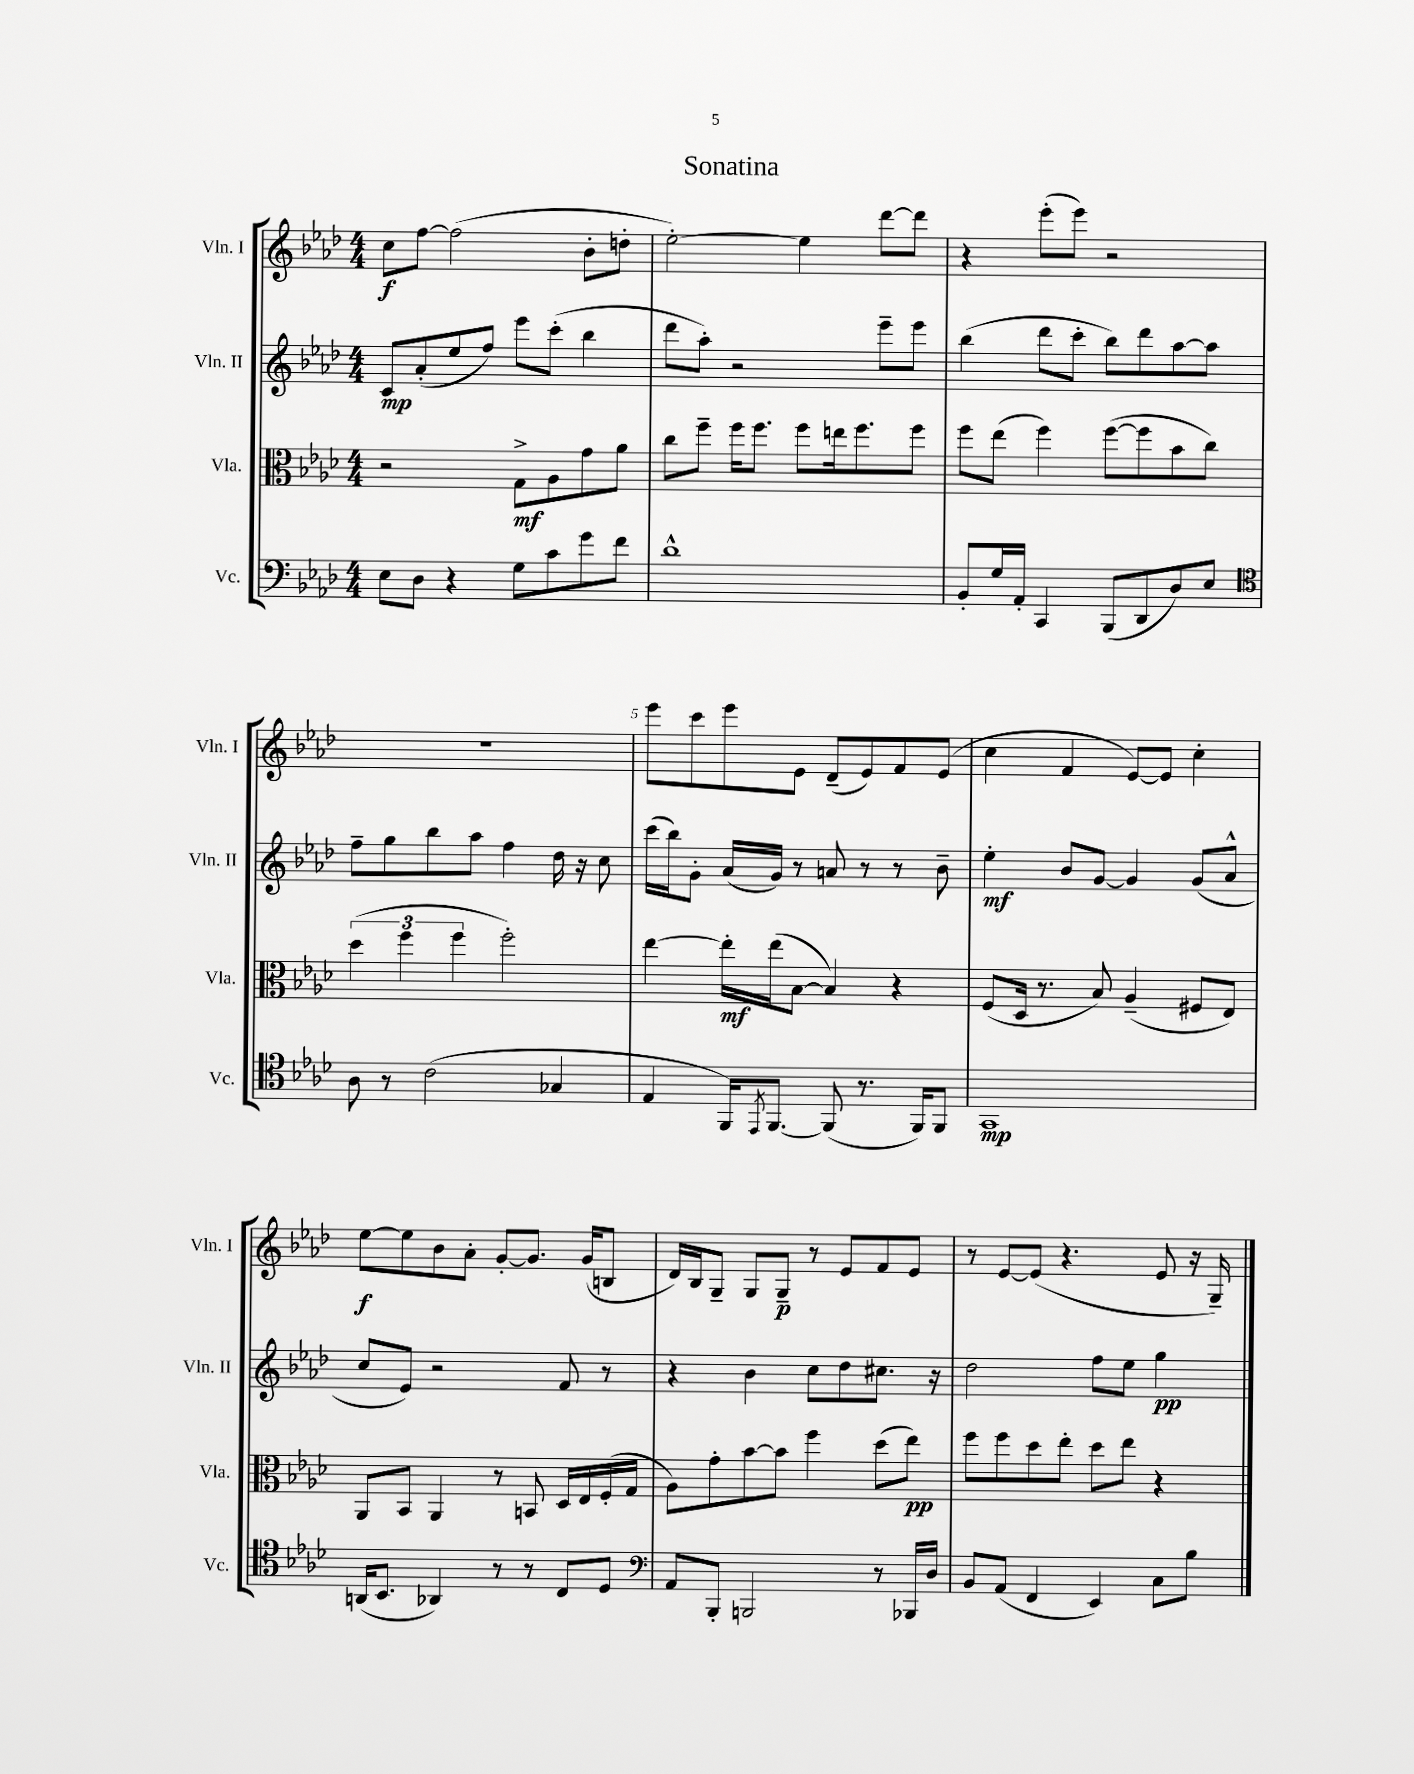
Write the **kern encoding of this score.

**kern	**kern	**kern	**kern
*staff4	*staff3	*staff2	*staff1
*clefF4	*clefC3	*clefG2	*clefG2
*k[b-e-a-d-]	*k[b-e-a-d-]	*k[b-e-a-d-]	*k[b-e-a-d-]
*M4/4	*M4/4	*M4/4	*M4/4
8E-	2r	8c	8cc
8D-	.	(8a-'	[8ff
4r	.	8ee-	(2ff]
.	.	8ff)	.
8G	8G^	8eee-	.
8c	8A-	(8ccc'	.
8g	8g	4bb-	8b-'
8f	8a-	.	8dd'
=	=	=	=
1d-^^	8cc	8ddd-	[2ee-')
.	8ff~	8aa-')	.
.	16ff	2r	.
.	8.ff	.	.
.	8ff	.	4ee-]
.	16ee	.	.
.	8.ff	.	.
.	.	8eee-~	[8ddd-
.	8ff	8eee-	8ddd-]
=	=	=	=
8BB-'	8ff	(4bb-	4r
16G	(8ee-	.	.
16AA-'	.	.	.
4CC	4ff)	8ddd-	(8eee-'
.	.	8ccc'	8eee-)
(8BBB-	([8ff	8bb-)	2r
8DD-	8ff]	8ddd-	.
8D-)	8b-	[8aa-	.
8E-	8cc)	8aa-]	.
=	=	=	=
*clefC4	*	*	*
8A-	(6dd-	8ff~	1r
8r	.	8gg	.
.	6ff	.	.
(2c	.	8bb-	.
.	6ff	.	.
.	.	8aa-	.
.	2ff')	4ff	.
4G-	.	16dd-	.
.	.	16r	.
.	.	8cc	.
=	=	=	=
4E-	[4ee-	(16ccc	8eee-
.	.	16bb-)	.
.	.	8g'	8ccc
16FF)	16ee-']	(16a-	8eee-
8qEE-	.	.	.
[8.FF	(16ee-	16g)	.
.	[8B-	8r	8e-
(8FF]	4B-])	8a	(8d-~
8.r	.	8r	8e-)
.	4r	8r	8f
16FF)	.	.	.
8FF	.	8b-~	(8e-
=	=	=	=
1GG	(8F	4ee-'	4cc
.	16D-	.	.
.	8.r	.	.
.	.	8b-	4f
.	8B-)	[8g	.
.	(4A-~	4g]	[8e-)
.	.	.	8e-]
.	8F#	(8g	4cc'
.	8E-)	8a-^^	.
=	=	=	=
(16AA	8AA-	8cc	[8ee-
8.BB-	.	.	.
.	8BB-	8e-)	8ee-]
4AA-)	4AA-	2r	8b-
.	.	.	8a-'
8r	8r	.	[8g'
8r	8BB	.	8.g]
8C	16D-	8f	.
.	16E-	.	(16g
8D-	(16F'	8r	8B
.	16G	.	.
=	=	=	=
*clefF4	*	*	*
8AA-	8A-)	4r	16d-)
.	.	.	16B-
8BBB-'	8g'	.	8G~
2BBB	[8b-	4b-	8G
.	8b-]	.	8G~
.	4ff	8cc	8r
.	.	8dd-	8e-
8r	(8dd-	8.cc#	8f
16BBB-	8ee-)	.	8e-
16D-	.	16r	.
=	=	=	=
8BB-	8ff	2dd-	8r
(8AA-	8ff	.	[8e-
4FF	8dd-	.	(8e-]
.	8ee-'	.	4.r
4EE-)	8dd-	8ff	.
.	8ee-	8ee-	.
8C	4r	4gg	8e-
8B-	.	.	16r
.	.	.	16G~)
==	==	==	==
*-	*-	*-	*-
